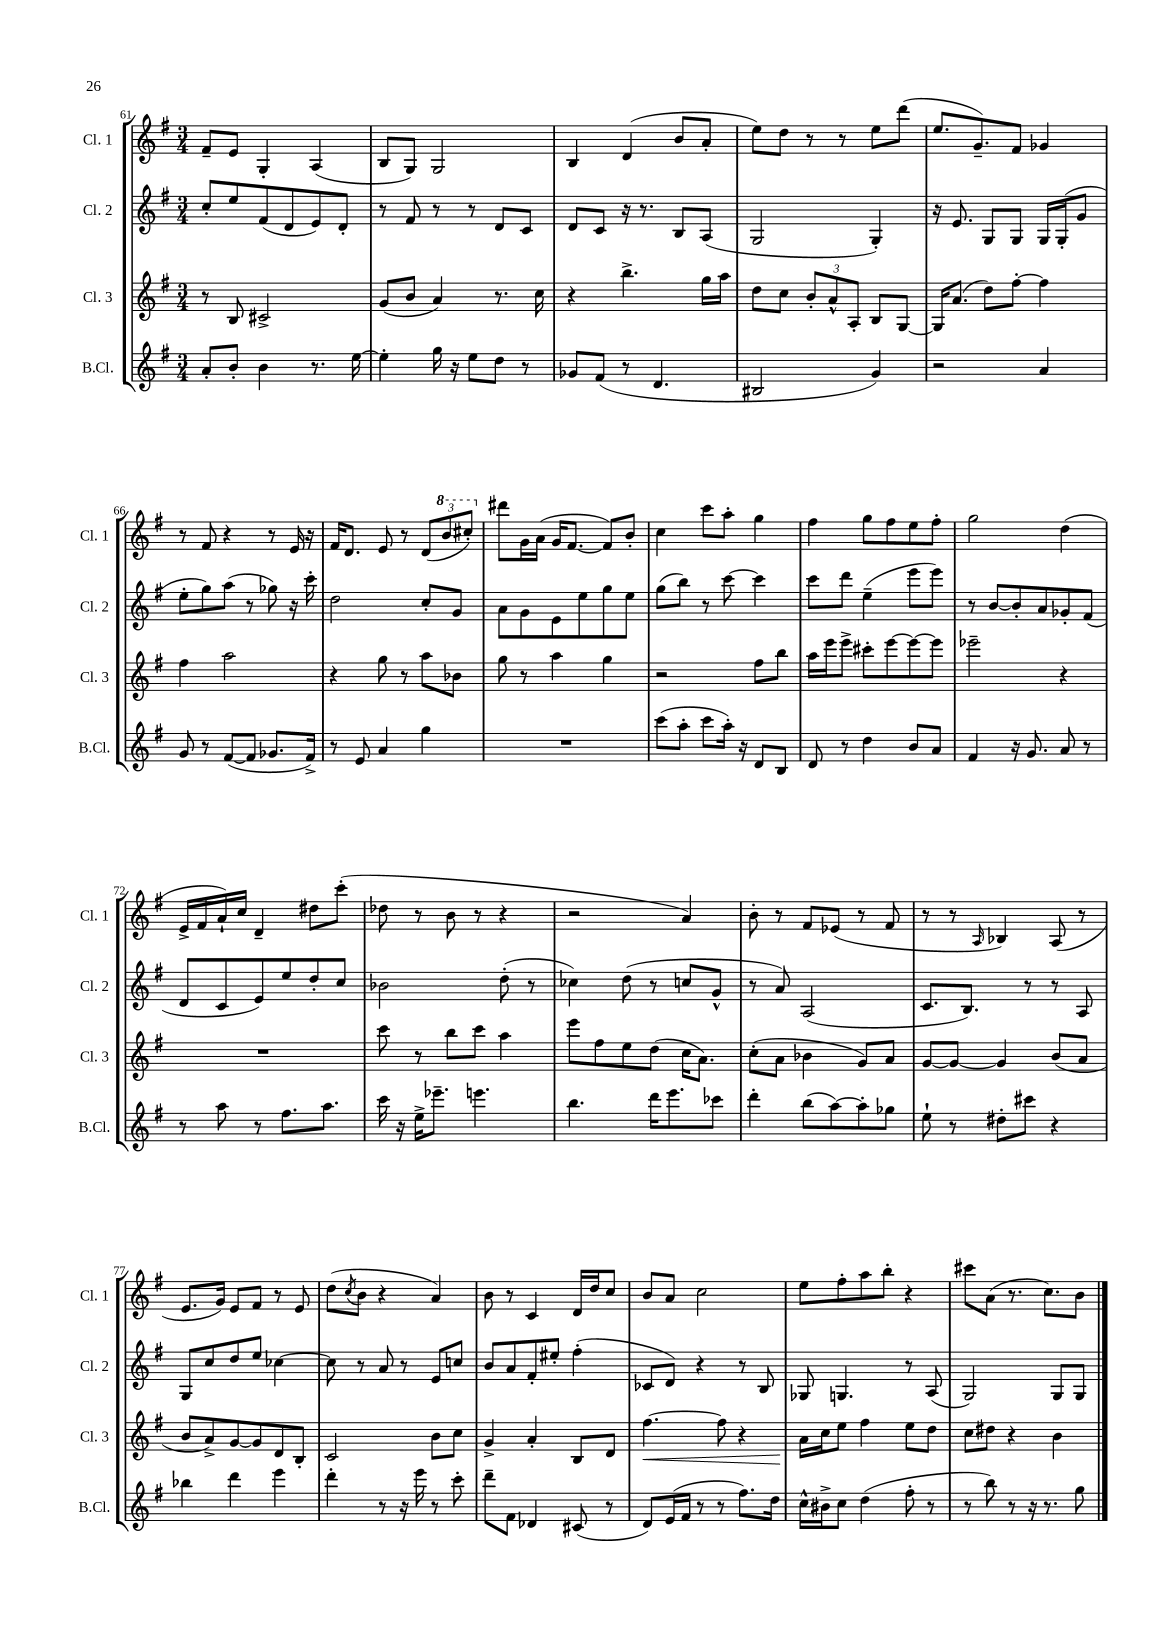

**kern	**kern	**dynam	**kern	**kern
*part4	*part3	*part3	*part2	*part1
*staff4	*staff3	*staff3	*staff2	*staff1
*I"B.Cl.	*I"Cl. 3	*	*I"Cl. 2	*I"Cl. 1
*I'B.Cl.	*I'Cl. 3	*	*I'Cl. 2	*I'Cl. 1
*clefG2	*clefG2	*	*clefG2	*clefG2
*k[f#]	*k[f#]	*	*k[f#]	*k[f#]
*M3/4	*M3/4	*	*M3/4	*M3/4
=61	=61	=61	=61	=61
8a'/L	8r	.	8cc'/L	8f#~/L
8b'/J	8B/	.	8ee/	8e/J
4b\	2c#X^/	.	(8f#/	4G'/
.	.	.	8d/	.
8.r	.	.	8e/)	(4A/
.	.	.	8d'/J	.
[16ee\	.	.	.	.
=62	=62	=62	=62	=62
4ee'\]	(8g/L	.	8r	8B/L
.	8b/J	.	8f#/	8G/J)
16gg\	4a/)	.	8r	2G/
16r	.	.	.	.
8ee\L	.	.	8r	.
8dd\J	8.r	.	8d/L	.
8r	.	.	8c/J	.
.	16cc\	.	.	.
=63	=63	=63	=63	=63
8g-X/L	4r	.	8d/L	4B/
(8f#/J	.	.	8c/J	.
8r	4.bb^\	.	16r	(4d/
.	.	.	8.r	.
4.d/	.	.	.	.
.	.	.	8B/L	8b/L
.	16gg\LL	.	(8A/J	8a'/J
.	16aa\JJ	.	.	.
=64	=64	=64	=64	=64
2B#X/	8dd\L	.	2G/	8ee\L)
.	8cc\J	.	.	8dd\J
.	12b'/L	.	.	8r
.	12a^^/	.	.	.
.	.	.	.	8r
.	12A'/J	.	.	.
4g/)	8B/L	.	4G'/)	8ee\L
.	[8G/J	.	.	(8ddd\J
=65	=65	=65	=65	=65
2r	16G/KL]	.	16r	8.ee/L
.	(8.a/J	.	8.e/	.
.	.	.	.	8.g~/)
.	8dd\L)	.	8G/L	.
.	[8ff#'\J	.	8G/J	8f#/J
4a/	4ff#\]	.	16G/LL	4g-X/
.	.	.	(16G'/J	.
.	.	.	8g/J	.
!!LO:LB:g=z
=66	=66	=66	=66	=66
8g/	4ff#\	.	8ee'\L	8r
8r	.	.	8gg\)	8f#/
([8f#/L	2aa\	.	(8aa\J	4r
8f#/J]	.	.	8r	.
8.g-X/L	.	.	8gg-X\)	8r
.	.	.	16r	16e/
16f#^/Jk)	.	.	16ccc'\	16r
=67	=67	=67	=67	=67
8r	4r	.	2dd\	16f#/KL
.	.	.	.	8.d/J
8e/	.	.	.	.
4a/	8gg\	.	.	8e/
.	8r	.	.	8r
4gg\	8aa\L	.	8cc'/L	(12d/L
*	*	*	*	*8va
.	.	.	.	12bb/
.	8b-X\J	.	8g/J	.
.	.	.	.	12ccc#X'/J)
=68	=68	=68	=68	=68
*	*	*	*	*X8va
2.r	8gg\	.	8a\L	8ddd#X\L
.	8r	.	8g\	16g\L
.	.	.	.	(16a\JJ
.	4aa\	.	8e\	16g/KL
.	.	.	.	[8.f#/J
.	.	.	8ee\	.
.	4gg\	.	8gg\	8f#/L])
.	.	.	8ee\J	8b'/J
=69	=69	=69	=69	=69
(8ccc\L	2r	.	(8gg\L	4cc\
8aa'\J	.	.	8bb\J)	.
8ccc\L	.	.	8r	8ccc\L
16aa'\Jk)	.	.	[8ccc\	8aa'\J
16r	.	.	.	.
8d/L	8ff#\L	.	4ccc\]	4gg\
8B/J	8bb\J	.	.	.
=70	=70	=70	=70	=70
8d/	16aa\LL	.	8ccc\L	4ff#\
.	16eee\J	.	.	.
8r	8eee^\J	.	8ddd\J	.
4dd\	8ccc#X'\L	.	(4ee~\	8gg\L
.	[8eee\	.	.	8ff#\
8b/L	8eee\_	.	8eee\L	8ee\
8a/J	8eee\J]	.	8eee\J)	8ff#'\J
=71	=71	=71	=71	=71
4f#/	2eee-X~\	.	8r	2gg\
.	.	.	[8b/L	.
16r	.	.	8b'/]	.
8.g/	.	.	.	.
.	.	.	8a/	.
8a/	4r	.	8g-X'/	(4dd\
8r	.	.	(8f#/J	.
!!LO:LB:g=z
=72	=72	=72	=72	=72
8r	2.r	.	8d/L	16e^/LL
.	.	.	.	16f#/
8aa\	.	.	8c/	16a`/)
.	.	.	.	16cc/JJ
8r	.	.	8e/)	4d~/
8.ff#\L	.	.	8ee/	.
.	.	.	8dd'/	8dd#X\L
8.aa\J	.	.	.	.
.	.	.	8cc/J	(8ccc'\J
=73	=73	=73	=73	=73
16ccc\	8ccc\	.	2b-X\	8dd-X\
16r	.	.	.	.
16ee^\KL	8r	.	.	8r
8.eee-X~\J	.	.	.	.
.	8bb\L	.	.	8b\
4.eeen\	8ccc\J	.	.	8r
.	4aa\	.	(8dd'\	4r
.	.	.	8r	.
=74	=74	=74	=74	=74
4.bb\	8eee\L	.	4cc-X\)	2r
.	8ff#\	.	.	.
.	8ee\	.	(8dd\	.
16ddd\KL	(8dd\J	.	8r	.
8.eee\	.	.	.	.
.	16cc\KL	.	8ccn/L	4a/)
.	8.a\J)	.	.	.
8ccc-X\J	.	.	8g^^/J	.
=75	=75	=75	=75	=75
4ddd'\	(8cc'\L	.	8r	8b'\
.	8a\J	.	8a/)	8r
(8bb\L	4b-X\	.	(2A/	8f#/L
[8aa\)	.	.	.	(8e-X/J
8aa'\]	8g/L)	.	.	8r
8gg-X\J	8a/J	.	.	8f#/
=76	=76	=76	=76	=76
8ee`\	[8g/L	.	8.c/L	8r
8r	8g/J_	.	.	8r
.	.	.	8.B/J)	.
.	.	.	.	16qqA/
8dd#X'\L	4g/]	.	.	4B-X/)
8ccc#X\J	.	.	8r	.
4r	(8b/L	.	8r	(8A/
.	8a/J	.	8A/	8r
!!LO:LB:g=z
=77	=77	=77	=77	=77
4bb-X\	8b/L	.	8G/L	8.e/L
.	8a^/)	.	8cc/	.
.	.	.	.	16g/Jk)
4ddd\	[8g/	.	8dd/	8e/L
.	8g/]	.	8ee/J	8f#/J
4eee\	8d/	.	[4cc-X\	8r
.	8B'/J	.	.	8e/
=78	=78	=78	=78	=78
4ddd'\	2c/	.	8cc-\]	(8dd\L
.	.	.	.	8qcc/
.	.	.	8r	8b\J
8r	.	.	8a/	4r
16r	.	.	8r	.
16eee\	.	.	.	.
8r	8b\L	.	8e/L	4a/)
8ccc'\	8cc\J	.	8ccn/J	.
=79	=79	=79	=79	=79
8ddd~\L	4g^/	.	8b/L	8b\
8f#\J	.	.	8a/	8r
4d-X/	4a'/	.	8f#'/	4c/
.	.	.	8ee#X'/J	.
(8c#X/	8B/L	.	(4ff#'\	16d/LL
.	.	.	.	16dd/J
8r	8d/J	.	.	8cc/J
=80	=80	=80	=80	=80
!	!	!LO:HP:b	!	!
8d/L)	[4.ff#\	<	8c-X/L	8b/L
(16e/L	.	.	8d/J)	8a/J
16f#/JJ	.	.	.	.
8r	.	.	4r	2cc\
8r	8ff#\]	.	.	.
8.ff#\L)	4r	.	8r	.
.	.	.	8B/	.
16dd\Jk	.	.	.	.
=81	=81	=81	=81	=81
16cc^^\LL	16a\LL	.	8G-X/	8ee\L
16b#X^\J	16cc\J	[	.	.
8cc\J	8ee\J	.	4.Gn/	8ff#'\
(4dd\	4ff#\	.	.	8aa\
.	.	.	.	8bb'\J
8ff#'\	8ee\L	.	8r	4r
8r	8dd\J	.	(8A/	.
=82	=82	=82	=82	=82
8r	8cc\L	.	2G/)	8ccc#X\L
8bb\)	8dd#X\J	.	.	(8a\J
8r	4r	.	.	8.r
16r	.	.	.	.
8.r	.	.	.	8.cc\L)
.	4b\	.	8G/L	.
8gg\	.	.	8G/J	8b\J
==	==	==	==	==
*-	*-	*-	*-	*-
